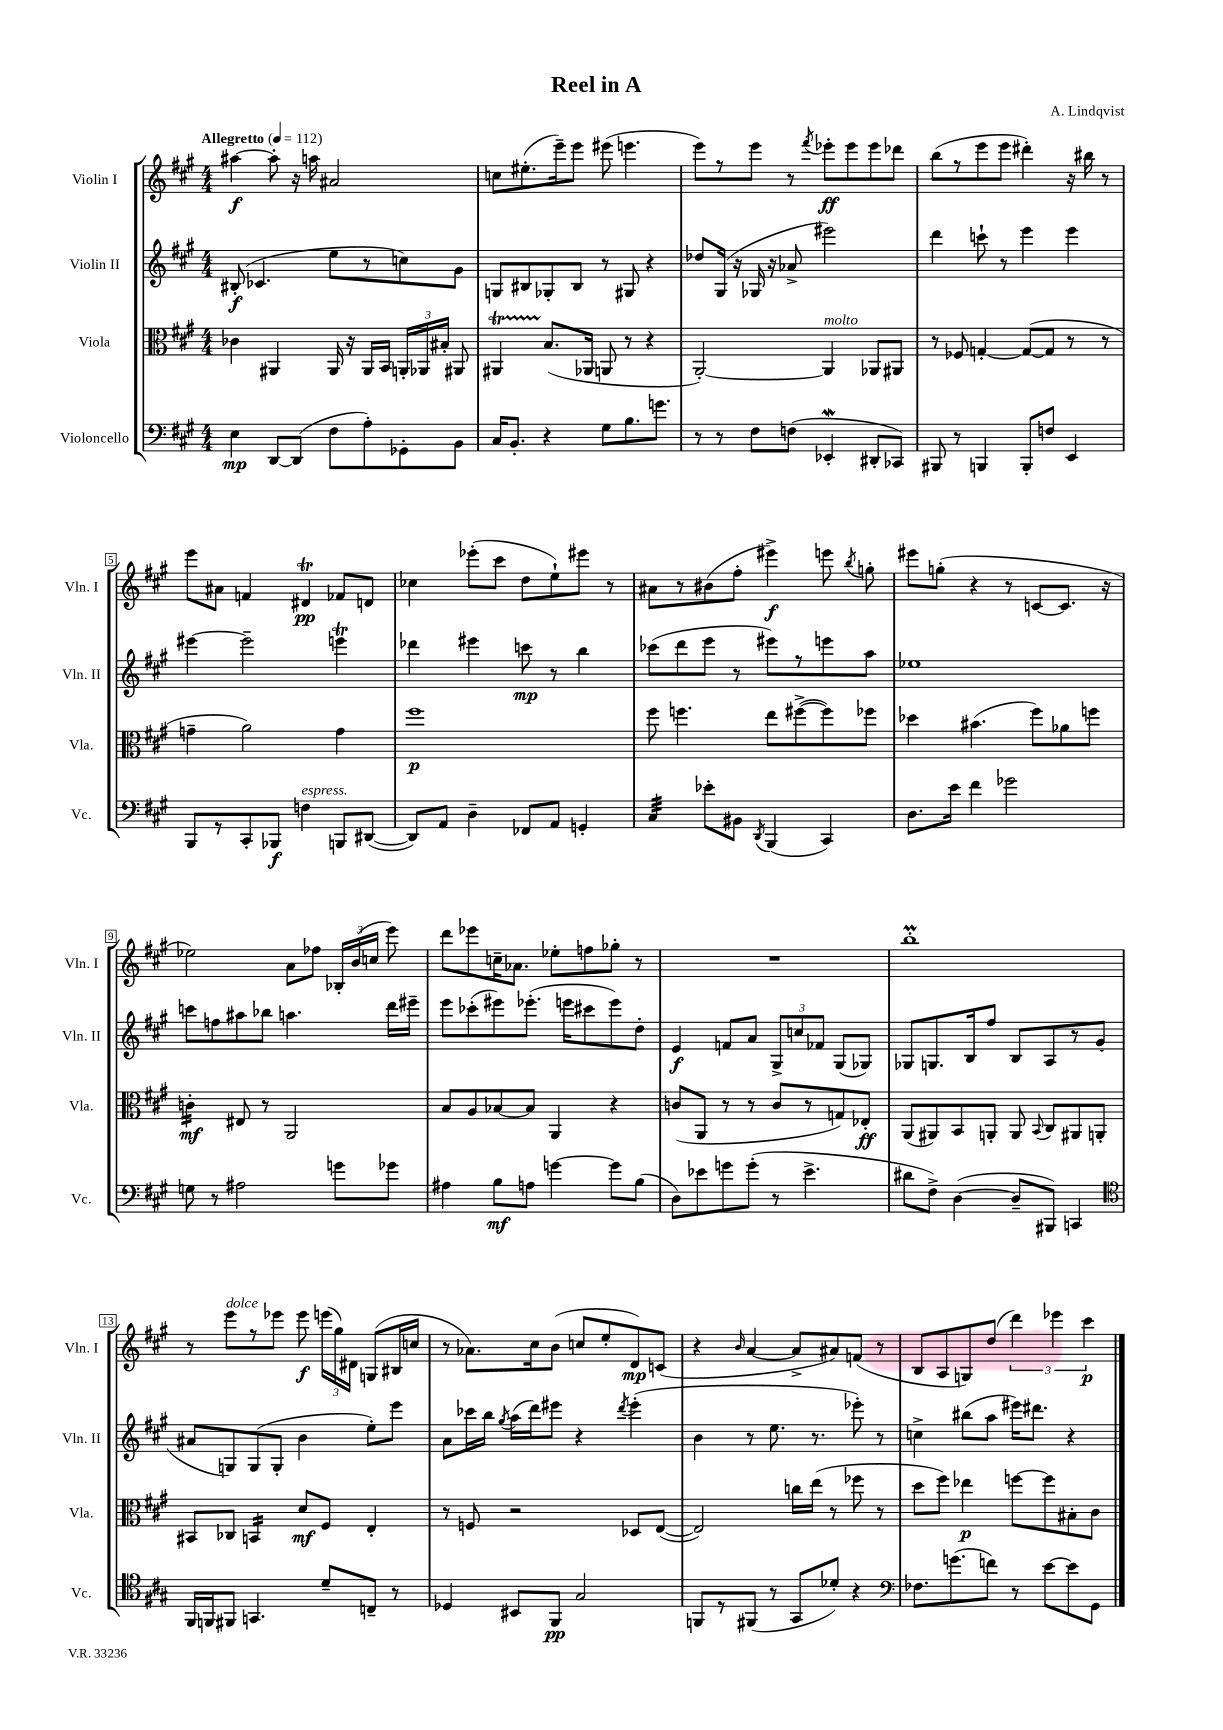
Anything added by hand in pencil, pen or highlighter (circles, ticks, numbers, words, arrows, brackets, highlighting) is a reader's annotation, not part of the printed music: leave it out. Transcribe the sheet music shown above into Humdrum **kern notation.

**kern	**kern	**kern	**kern
*staff4	*staff3	*staff2	*staff1
*clefF4	*clefC3	*clefG2	*clefG2
*k[f#c#g#]	*k[f#c#g#]	*k[f#c#g#]	*k[f#c#g#]
*M4/4	*M4/4	*M4/4	*M4/4
*MM112	*MM112	*MM112	*MM112
4E	4c-	(8B#'	[4aa#
.	.	4.c-	.
[8DD	4AA#	.	8aa#']
(8DD]	.	.	16r
.	.	.	16aa
8F#	16AA#	8ee	2a#
.	16r	.	.
8A')	16AA#	8r	.
.	16BB	.	.
8GG-'	24AA'	8cc)	.
.	24AA-	.	.
.	24B#'	.	.
8BB	8AA#	8g#	.
=	=	=	=
16C#	4AA#	8G	8cc
8.BB'	.	.	.
.	.	8B#	(8.ee#'
4r	(8.B	8G-'	.
.	.	.	16eee~)
.	.	8B#	8eee
.	16AA-	.	.
8G#	8AA	8r	(8eee#
8.B	8r	8G#	4.eee
.	4r	4r	.
8.g	.	.	.
=	=	=	=
8r	[2AA')	8dd-	8eee)
8r	.	(16G#	8r
.	.	16r	.
8F#	.	16G-	8eee
.	.	16r	.
(8F	.	8a-^	8r
.	.	.	8qfff#
4EE-'	4AA]	2eee#)	8eee-'
.	.	.	8eee-
8DD#'	8AA-	.	8eee-
8CC-)	8AA#	.	8ddd-
=	=	=	=
8BBB#	8r	4ddd	(8bb
8r	8F-	.	8r
4BBB	[4G'	8ccc`	8eee
.	.	8r	8eee
8BBB'	(8G_	4eee	4ddd#')
8F	8G]	.	.
4EE	8r	4eee	16r
.	.	.	16bb#
.	8r	.	8r
=	=	=	=
8BBB	4g~	[4eee#	8eee
8r	.	.	8a#
8CC#'	2a)	2eee#~]	4f
8BBB-	.	.	.
4F	.	.	4d#
8BBB	4g	4eee	8f-
([8DD#	.	.	8d
=	=	=	=
8DD#])	1ff#	4ddd-	4cc-
8AA	.	.	.
4D~	.	4eee#	(8eee-'
.	.	.	8ccc#
8FF-	.	8ccc	8dd
8AA	.	8r	8ee`)
4GG'	.	4bb	8eee#
.	.	.	8r
=	=	=	=
4C#	8ff#	(8ccc-	8a#
.	4.ff	8ddd	8r
8e-'	.	8eee	(8b#
8BB#	.	8r	8ff#'
8qDD	.	.	.
(4BBB	8ee	8eee#)	4eee#^)
.	([8ff#^	8r	.
4CC#)	8ff#])	8eee	8eee
.	.	.	8qbb
.	8ff-	8aa	8gg'
=	=	=	=
8.D	4dd-	1ee-	8eee#
.	.	.	(8gg'
16e	.	.	.
4f#	(4.b#	.	4r
2g-	.	.	8r
.	8ff#)	.	[8c
.	8a-	.	8.c]
.	8ff	.	.
.	.	.	16r
=	=	=	=
8G	4c'	8ccc	2ee-)
8r	.	8ff	.
2A#	8E#	8aa#	.
.	8r	8bb-	.
.	2AA	4.aa	8a
.	.	.	8ff-
8g	.	.	24B-'
.	.	.	(24b
.	.	.	24cc
8g-	.	16ddd	8eee)
.	.	16eee#~	.
=	=	=	=
4A#	8B	8eee	8ddd
.	8A	(8ccc-'	8eee-
8B	[8B-	8eee#)	16cc~
.	.	.	8.a-
8A	8B-]	(8.eee-'	.
[4g	4AA	.	8ee-'
.	.	16eee	.
.	.	8ccc#	8ff
8g]	4r	8eee)	8gg-'
(8B	.	8dd'	8r
=	=	=	=
8D)	(8c	4e	1r
8e-	8AA	.	.
8g	8r	8f	.
(8g'	8r	8a	.
8r	8c	12G#^	.
.	.	12cc	.
4.e-^	8r	.	.
.	.	12f-	.
.	8G)	(8G#	.
.	8E-'	8G-)	.
=	=	=	=
8d#	(8AA	8G-	1bb'
8F#^)	8AA#)	8.G	.
([4D	8BB	.	.
.	.	16B	.
.	8AA'	8ff#	.
8D~]	8AA	8B	.
.	8qqBB	.	.
8BBB#)	8C#	8A	.
4CC	8AA#	8r	.
.	8AA'	(8g#	.
=	=	=	=
*clefC4	*	*	*
16FF#	8BB#	8a#	8r
16FF	.	.	.
8FF#	8C-	8G)	8eee
4.GG	4BB	(8G	8r
.	.	8G'	8eee-
.	8d	4b	8eee-
8d~	8F#	.	(24eee
.	.	.	24gg#)
.	.	.	24d#
8C~	4E'	8ee')	(8G
8r	.	8eee	16B#
.	.	.	16cc
=	=	=	=
4D-	8r	8a	8r
.	8F	16ccc-	8.a-)
.	.	16bb	.
.	.	8qgg#	.
8BB#	2r	(16aa	.
.	.	16ddd)	16cc#
8FF#	.	8eee#	(8b
2G#	.	4r	8cc
.	.	.	8ee'
.	.	8qddd	.
.	8D-	(4eee#'	8d)
.	([8E	.	(8c
=	=	=	=
8FF	2E])	4b	4r
8r	.	.	.
.	.	.	16qqb
(8FF#	.	8r	[4a
8r	.	8.ee	.
8GG#	16cc	.	8a^]
.	(16ee	8.r	.
8d-')	8r	.	8a#)
4r	8ff-	8eee-')	(8f
.	8r	8r	8r
=	=	=	=
*clefF4	*	*	*
8.F-	8dd	4cc^	8B
.	8ff#)	.	8A
(8.g	.	.	.
.	4ee-	(8bb#	8G)
8f)	.	8aa	(8dd
8r	[8ff	16eee#)	6ddd)
.	.	8.ddd#	.
[8e	8ff]	.	.
.	.	.	6eee-
8e]	8B#'	4r	.
.	.	.	6ccc#
8GG#	8c#	.	.
==	==	==	==
*-	*-	*-	*-
